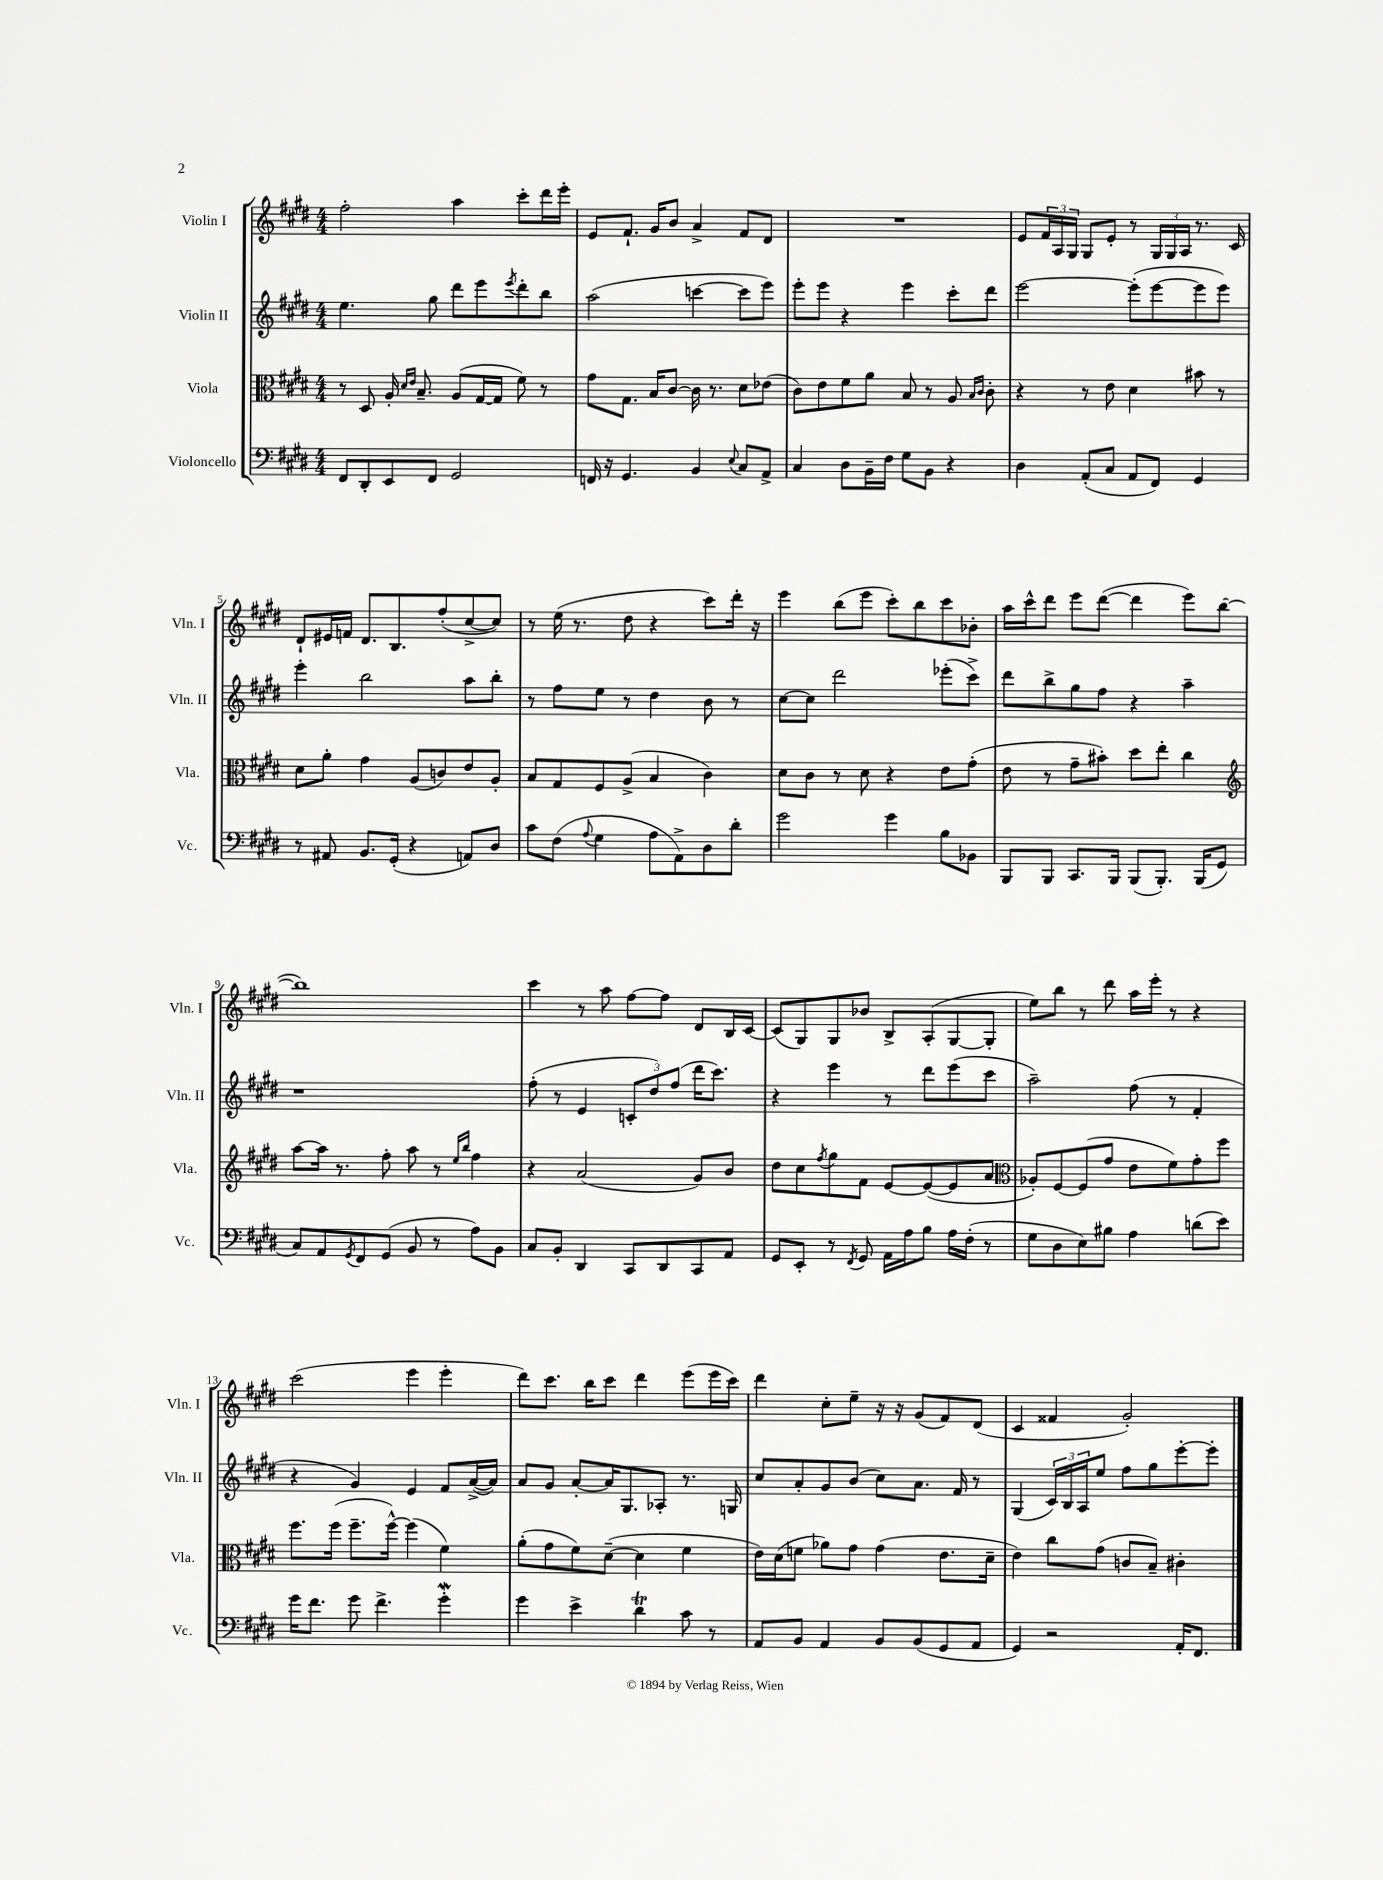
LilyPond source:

<<
\new StaffGroup <<
\new Staff = "s0" \with { instrumentName = "Violin I" shortInstrumentName = "Vln. I" } {
    \clef treble \key e \major \numericTimeSignature \time 4/4
    fis''2-. a''4 cis'''8-. dis'''16 e'''16-. |
    e'8 fis'8.-! gis'16 b'8 a'4-> fis'8 dis'8 |
    R1 |
    e'8 \tuplet 3/2 { fis'16 a16 gis16 } gis8 e'8-. r8 \tuplet 3/2 { gis16 gis16 a16 } r8. cis'16 |
    dis'8-! eis'16 f'16 dis'8. b8. fis''8-.( cis''8~-> cis''8) |
    r8 e''16( r8. dis''8 r4 cis'''8) dis'''16-. r16 |
    e'''4 b''8( e'''8 cis'''8-.) b''8 cis'''8 bes'8-. |
    a''16 cis'''16-^ dis'''8 e'''8 dis'''8~( dis'''4 e'''8) b''8~( |
    b''1) |
    cis'''4 r8 a''8 fis''8~ fis''8 dis'8 b16 cis'16~ |
    cis'8( gis8) gis8 bes'8 b8-> a8-.( gis8~ gis8-. |
    e''8) b''8 r8 dis'''8 a''16 e'''16-. r8 r4 |
    cis'''2( e'''4 e'''4-. |
    dis'''8) cis'''8. b''16 cis'''8 dis'''4 e'''8( e'''16 cis'''16) |
    dis'''4 cis''8-. e''8-- r16 r16 gis'8( fis'8) dis'8( |
    cis'4 fisis'4 gis'2-.) \bar "|." |
}
\new Staff = "s1" \with { instrumentName = "Violin II" shortInstrumentName = "Vln. II" } {
    \clef treble \key e \major \numericTimeSignature \time 4/4
    e''4. gis''8 dis'''8 e'''8 \acciaccatura { e'''8 } dis'''8-. b''8 |
    a''2( c'''4~ c'''8 e'''8) |
    e'''8-. e'''8 r4 e'''4 cis'''8-. dis'''8 |
    e'''2~ e'''8-.( e'''8~ e'''8 e'''8) |
    e'''4-. b''2 a''8 b''8-. |
    r8 fis''8 e''8 r8 dis''4 b'8 r8 |
    cis''8~ cis''8 dis'''2 ees'''8-.( cis'''8->) |
    dis'''8 b''8-> gis''8 fis''8 r4 a''4-- |
    r1 |
    fis''8-.( r8 e'4 \tuplet 3/2 { c'8-. dis''8) fis''8( } dis'''16 cis'''8.) |
    r4 e'''4 r8 dis'''8 e'''8( cis'''8 |
    a''2--) fis''8( r8 fis'4-. |
    r4 gis'4) e'4 fis'8 a'16~->( a'16) |
    a'8 gis'8 a'8~-. a'16 gis8. aes8-. r8. g16 |
    cis''8 a'8-. gis'8 b'8( cis''8) a'8. fis'16 r8 |
    gis4( \tuplet 3/2 { cis'16) b16 a16 } e''8 fis''8 gis''8 e'''8~-. e'''8-. \bar "|." |
}
\new Staff = "s2" \with { instrumentName = "Viola" shortInstrumentName = "Vla." } {
    \clef alto \key e \major \numericTimeSignature \time 4/4
    r8 dis8 a16-. \grace { dis'16 e'16 } b8.-- a8( gis16~ gis16 fis'8) r8 |
    gis'8 gis8. b16 cis'8~ cis'16 r8. dis'8 ees'8( |
    cis'8) e'8 fis'8 a'8 b8 r8 a8 \grace { b16 cis'16 } cis'8-. |
    r4 r8 e'8 dis'4 bis'8 r8 |
    dis'8 a'8-. gis'4 a8( c'8) e'8 a8-. |
    b8 gis8 fis8 a8->( b4 cis'4) |
    dis'8 cis'8 r8 dis'8 r4 e'8 gis'8-.( |
    e'8 r8 gis'8-- bis'8-.) dis''8 e''8-. cis''4 |
    \clef treble a''8~ a''16 r8. fis''8-. a''8 r8 \grace { e''16 b''16 } fis''4 |
    r4 a'2( gis'8) b'8 |
    dis''8 cis''8 \acciaccatura { fis''8 } gis''8 fis'8 e'8~ e'8~( e'8 a'8 |
    \clef alto aes8-.) fis8~ fis8( gis'8 e'8 fis'8) gis'8-. fis''8 |
    fis''8. fis''16( fis''8.-- fis''16~-^) fis''4( fis'4) |
    a'8-.( gis'8 fis'8) dis'8~--( dis'4 fis'4 |
    e'16) dis'16( f'8 aes'8) gis'8 gis'4( e'8. dis'16-- |
    e'4) cis''8 gis'8( c'8 b8--) cis'4-. \bar "|." |
}
\new Staff = "s3" \with { instrumentName = "Violoncello" shortInstrumentName = "Vc." } {
    \clef bass \key e \major \numericTimeSignature \time 4/4
    fis,8 dis,8-. e,8 fis,8 gis,2 |
    f,16 r16 gis,4. b,4 \appoggiatura { e8 } cis8 a,8-> |
    cis4 dis8 b,16-- fis16 gis8 b,8 r4 |
    dis4 a,8-.( cis8 a,8 fis,8) gis,4 |
    r8 ais,8 b,8. gis,16-.( r4 a,8) dis8 |
    cis'8 fis8( \appoggiatura { a8 } gis4 a8 a,8->) dis8 dis'8-. |
    gis'2 gis'4 b8 bes,8 |
    b,,8 b,,8 cis,8. b,,16 b,,8( b,,8.-.) b,,16( gis,8 |
    cis8) a,8 \acciaccatura { gis,8 } fis,8 gis,8( b,8 r8 a8) b,8 |
    cis8 b,8-. dis,4 cis,8 dis,8 cis,8 a,8 |
    gis,8 e,8-. r8 \acciaccatura { fis,8 } gis,8 a,16 a16 b8 a16 fis16-.( r8 |
    gis8 dis8 e8) bis8 a4 d'8( e'8) |
    gis'16 fis'8. gis'8 fis'4.-> gis'4-.\mordent |
    gis'4 e'4-> dis'4\trill cis'8 r8 |
    a,8 b,8 a,4 b,8 b,8( gis,8 a,8 |
    gis,4) r2 a,16-. fis,8. \bar "|." |
}
>>
>>
